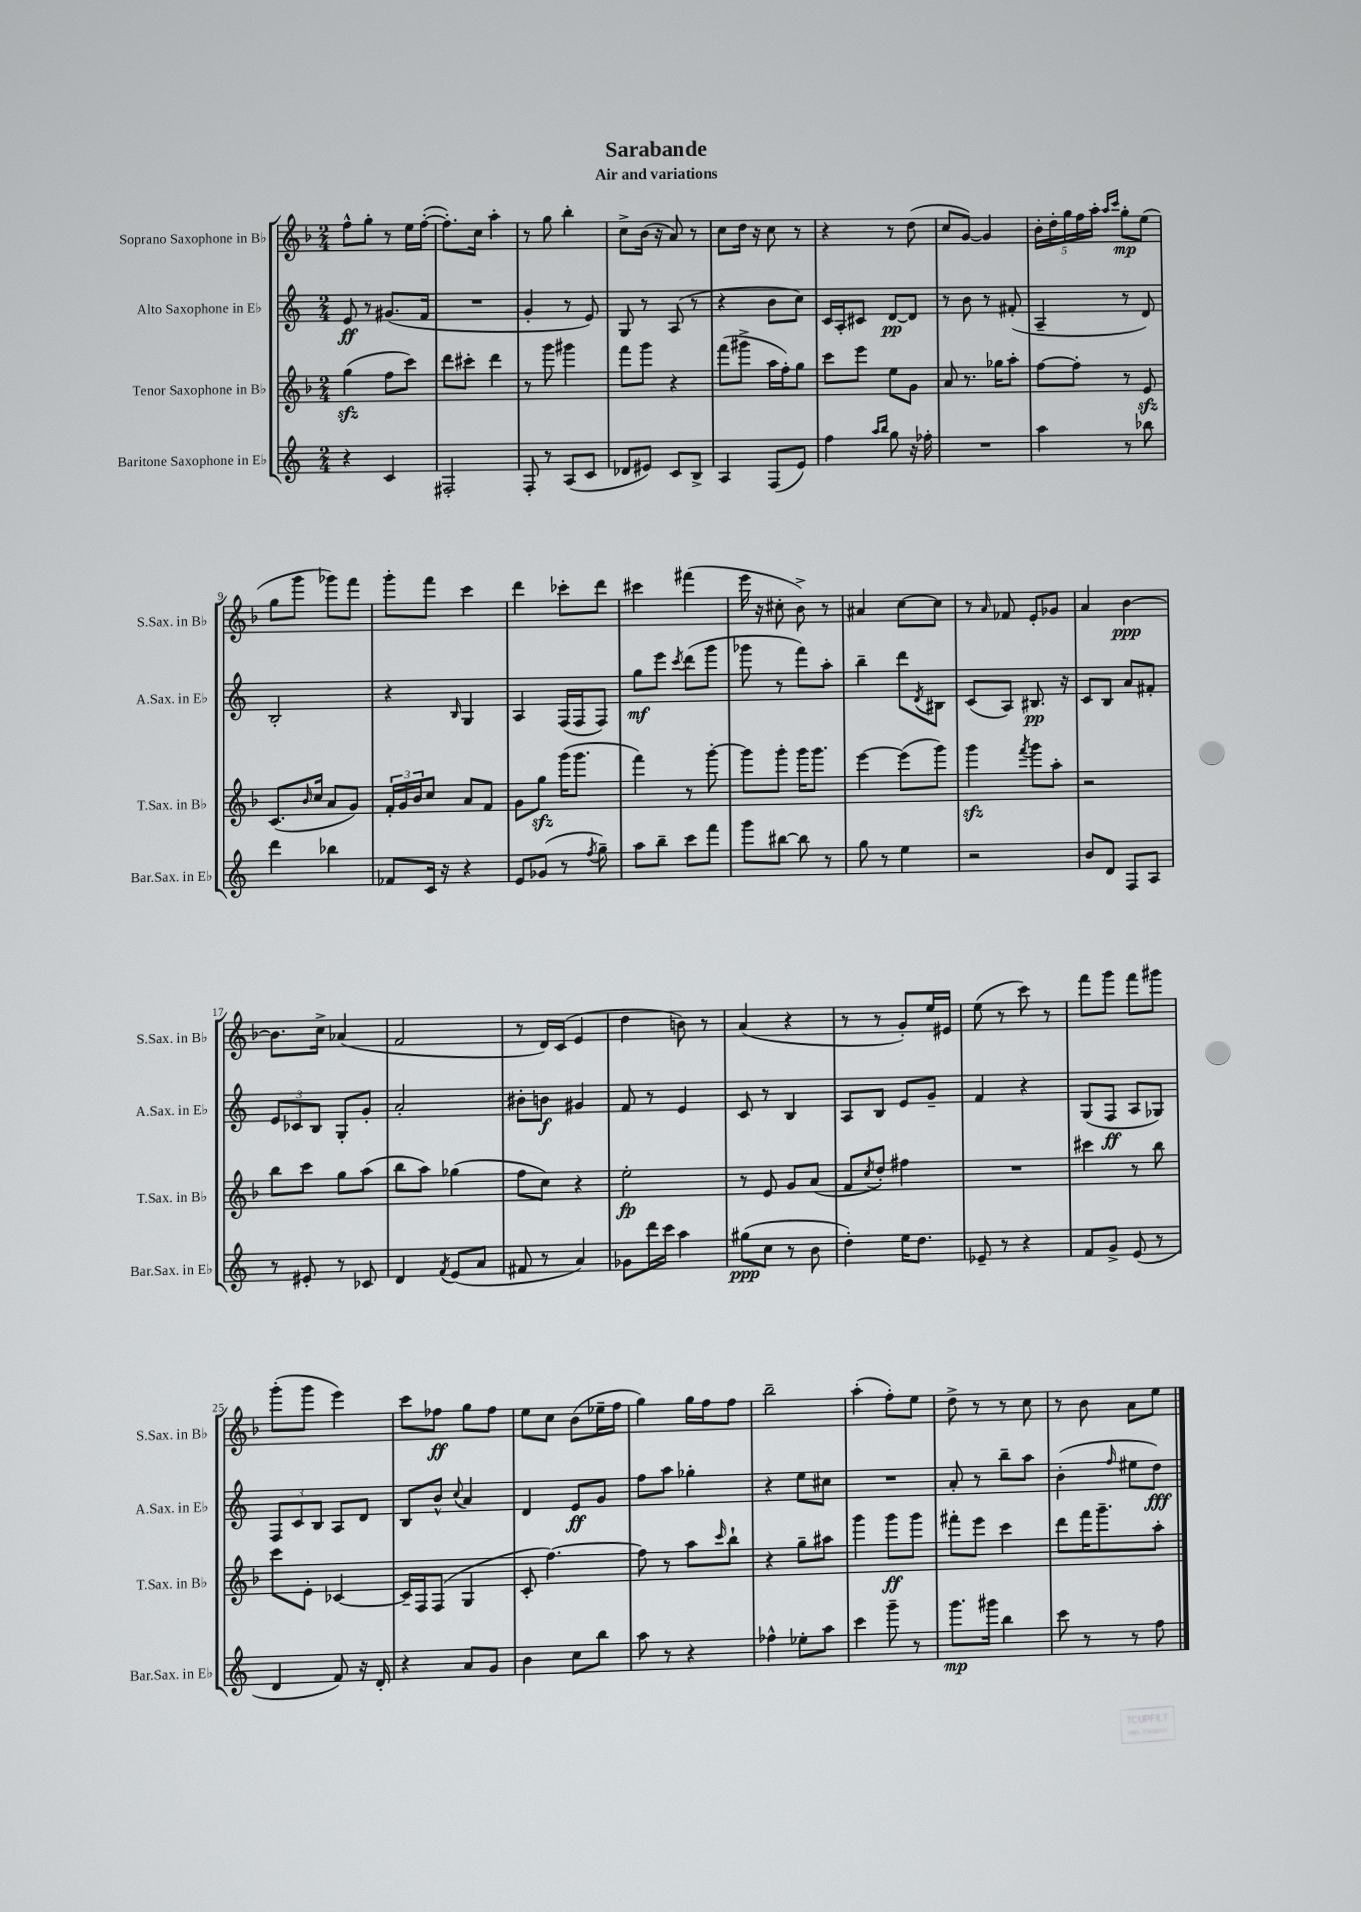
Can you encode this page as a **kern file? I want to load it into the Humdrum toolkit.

**kern	**kern	**kern	**kern
*staff4	*staff3	*staff2	*staff1
*clefG2	*clefG2	*clefG2	*clefG2
*k[]	*k[b-]	*k[]	*k[b-]
*M2/4	*M2/4	*M2/4	*M2/4
4r	(4gg	8e	8ff^^
.	.	8r	8gg'
4c	8ff	(8.g#	8r
.	8ccc)	.	16ee
.	.	16f	([16ff'
=	=	=	=
2F#'	8ddd	2r	8.ff'])
.	8ccc#'	.	.
.	.	.	16cc
.	4ddd	.	4aa'
=	=	=	=
8F'	8r	4g'	8r
8r	8ggg	.	8gg
(8A	4ggg#	8r	4bb-'
8c	.	8e)	.
=	=	=	=
8d-	8fff	8G	8cc^
8e#)	8ggg	8r	(16b-
.	.	.	16r
8c	4r	(8A	8a)
8B^	.	8r	8r
=	=	=	=
4A	(8fff	4r	8cc
.	8ggg#^	.	16dd
.	.	.	16r
(8F	16aa	8b	8cc
.	16ff')	.	.
8e)	8gg	8cc)	8r
=	=	=	=
4ff	8ccc	16c	4r
.	.	16A'	.
.	8eee	8c#	.
16qqaa	.	.	.
16qqbb	.	.	.
8gg	8ee	[8d	8r
16r	8g	8d]	(8dd
16ff-'	.	.	.
=	=	=	=
2r	8a	8r	8cc
.	8.r	8b	[8g)
.	.	8r	4g]
.	16gg-	.	.
.	8aa'	(8f#'	.
=	=	=	=
4aa	[8ff	4A~	20b-'
.	.	.	20dd'
.	.	.	20gg
.	8ff']	.	.
.	.	.	20ff
.	.	.	20aa'
.	.	.	16qqaa
.	.	.	16qqccc
8r	8r	8r	8gg'
8bb-	8e	8d)	(8ee
=	=	=	=
4ddd	(8.c	2B'	8gg
.	.	.	8ggg
.	16qqb-	.	.
.	16cc	.	.
4bb-	8a	.	8ggg-)
.	8g)	.	8fff
=	=	=	=
8f-	24f'	4r	8ggg'
.	24g	.	.
.	24b-	.	.
16c	8cc	.	8fff
16r	.	.	.
.	.	16qqB	.
4r	8a	4G	4ccc
.	8f	.	.
=	=	=	=
8e	8g	4A	4ddd
(8g-	8gg	.	.
8r	(16ggg	(16F	8ccc-'
.	8.ggg	16F	.
8qff	.	.	.
8gg~)	.	8F)	8ddd
=	=	=	=
8aa	4fff)	8gg	4ccc#
8bb~	.	8eee	.
.	.	8qccc	.
8ccc	8r	(8ddd	(4fff#
8fff	[8ggg'	8ggg	.
=	=	=	=
8ggg	8ggg]	8ggg-	16eee
.	.	.	16r
[8bb#	8ggg'	8r	8cc#'
8bb#]	16ggg	8fff)	8b-^)
.	8.ggg	.	.
8r	.	8aa'	8r
=	=	=	=
8gg	[4eee	4bb~	4a#
8r	.	.	.
4ee	(8eee]	8ddd	[8cc
.	.	8qd	.
.	8ggg)	8B#	8cc]
=	=	=	=
2r	4ggg	(8c	8r
.	.	.	16qqa
.	.	8A)	8f-
.	8qfff	.	.
.	8ggg	8.B#	8e'
.	8aa'	.	8g-
.	.	16r	.
=	=	=	=
8b	2r	8c	4a
8d	.	8B	.
8F	.	8a	[4b-
8A	.	8f#'	.
=	=	=	=
8r	8bb-	12e	8.b-]
.	.	12c-	.
8e#'	8ccc	.	.
.	.	12B	.
.	.	.	16cc^
8r	8gg	8G'	(4a-
8c-	(8aa	8g'	.
=	=	=	=
4d	8bb-	2a'	2f
.	8aa)	.	.
8qf	.	.	.
(8e	(4gg-	.	.
8a	.	.	.
=	=	=	=
8f#	8ff	8b#'	8r
8r	8cc)	8b	16d)
.	.	.	(16c
4a)	4r	4g#	4e
=	=	=	=
8g-	2ee'	8f	4dd
16ddd	.	8r	.
16ccc	.	.	.
4aa	.	4e	8b)
.	.	.	8r
=	=	=	=
(8gg#	8r	8c	(4a
8cc	8e	8r	.
8r	8g	4B	4r
8b	(8a	.	.
=	=	=	=
4dd')	8f	8A	8r
.	8qcc	.	.
.	8dd')	8B	8r
16ee	4ff#	8e	8g')
8.dd	.	.	.
.	.	8g~	16ee
.	.	.	16e#
=	=	=	=
8e-~	2r	4f	(8ee
8r	.	.	8r
4r	.	4r	8ccc)
.	.	.	8r
=	=	=	=
8f	4ccc#	(8G	8fff
8g^	.	8F	8ggg
(8e	8r	8A	8fff
8r	8bb-	8G-)	8ggg#
=	=	=	=
4d	8ccc	12F	(8ggg'
.	.	12c	.
.	8e'	.	8ggg
.	.	12B	.
8f)	[4c-	8A	4eee)
16r	.	8d	.
16d'	.	.	.
=	=	=	=
4r	16c-~]	8B	8ccc
.	16F	.	.
.	(8F	8b^^	8ff-
.	.	8qqcc	.
8a	4G	4a	8gg
8g	.	.	8ff-
=	=	=	=
4b	8c'	4d	8ee
.	[4.ff)	.	8cc
8cc	.	8e	(8b-
8bb	.	8g	16ee-~
.	.	.	16ff
=	=	=	=
8aa	8ff]	8ff	4gg)
8r	8r	8aa	.
4r	8aa	4gg-'	16gg
.	.	.	16ff
.	16qqccc	.	.
.	8bb-`	.	8ff
=	=	=	=
4ff-^^	4r	4r	2bb-~
8ee-'	8gg~	8ee	.
8aa	8aa#	8cc#	.
=	=	=	=
4ccc	4ggg	2r	(4aa'
8ggg~	8ggg	.	8ff')
8r	8ggg	.	8ee
=	=	=	=
8.ggg	8fff#'	8a'	8dd^
.	8eee	8r	8r
16ggg#	.	.	.
4bb	4ccc	8bb~	8r
.	.	8aa	8cc
=	=	=	=
8ccc	8ddd	(4b'	8r
8r	16fff	.	8b-
.	8.ggg~	.	.
.	.	16qqff	.
8r	.	8ee#	8a
8ff	8aa'	8dd)	8ee
==	==	==	==
*-	*-	*-	*-
